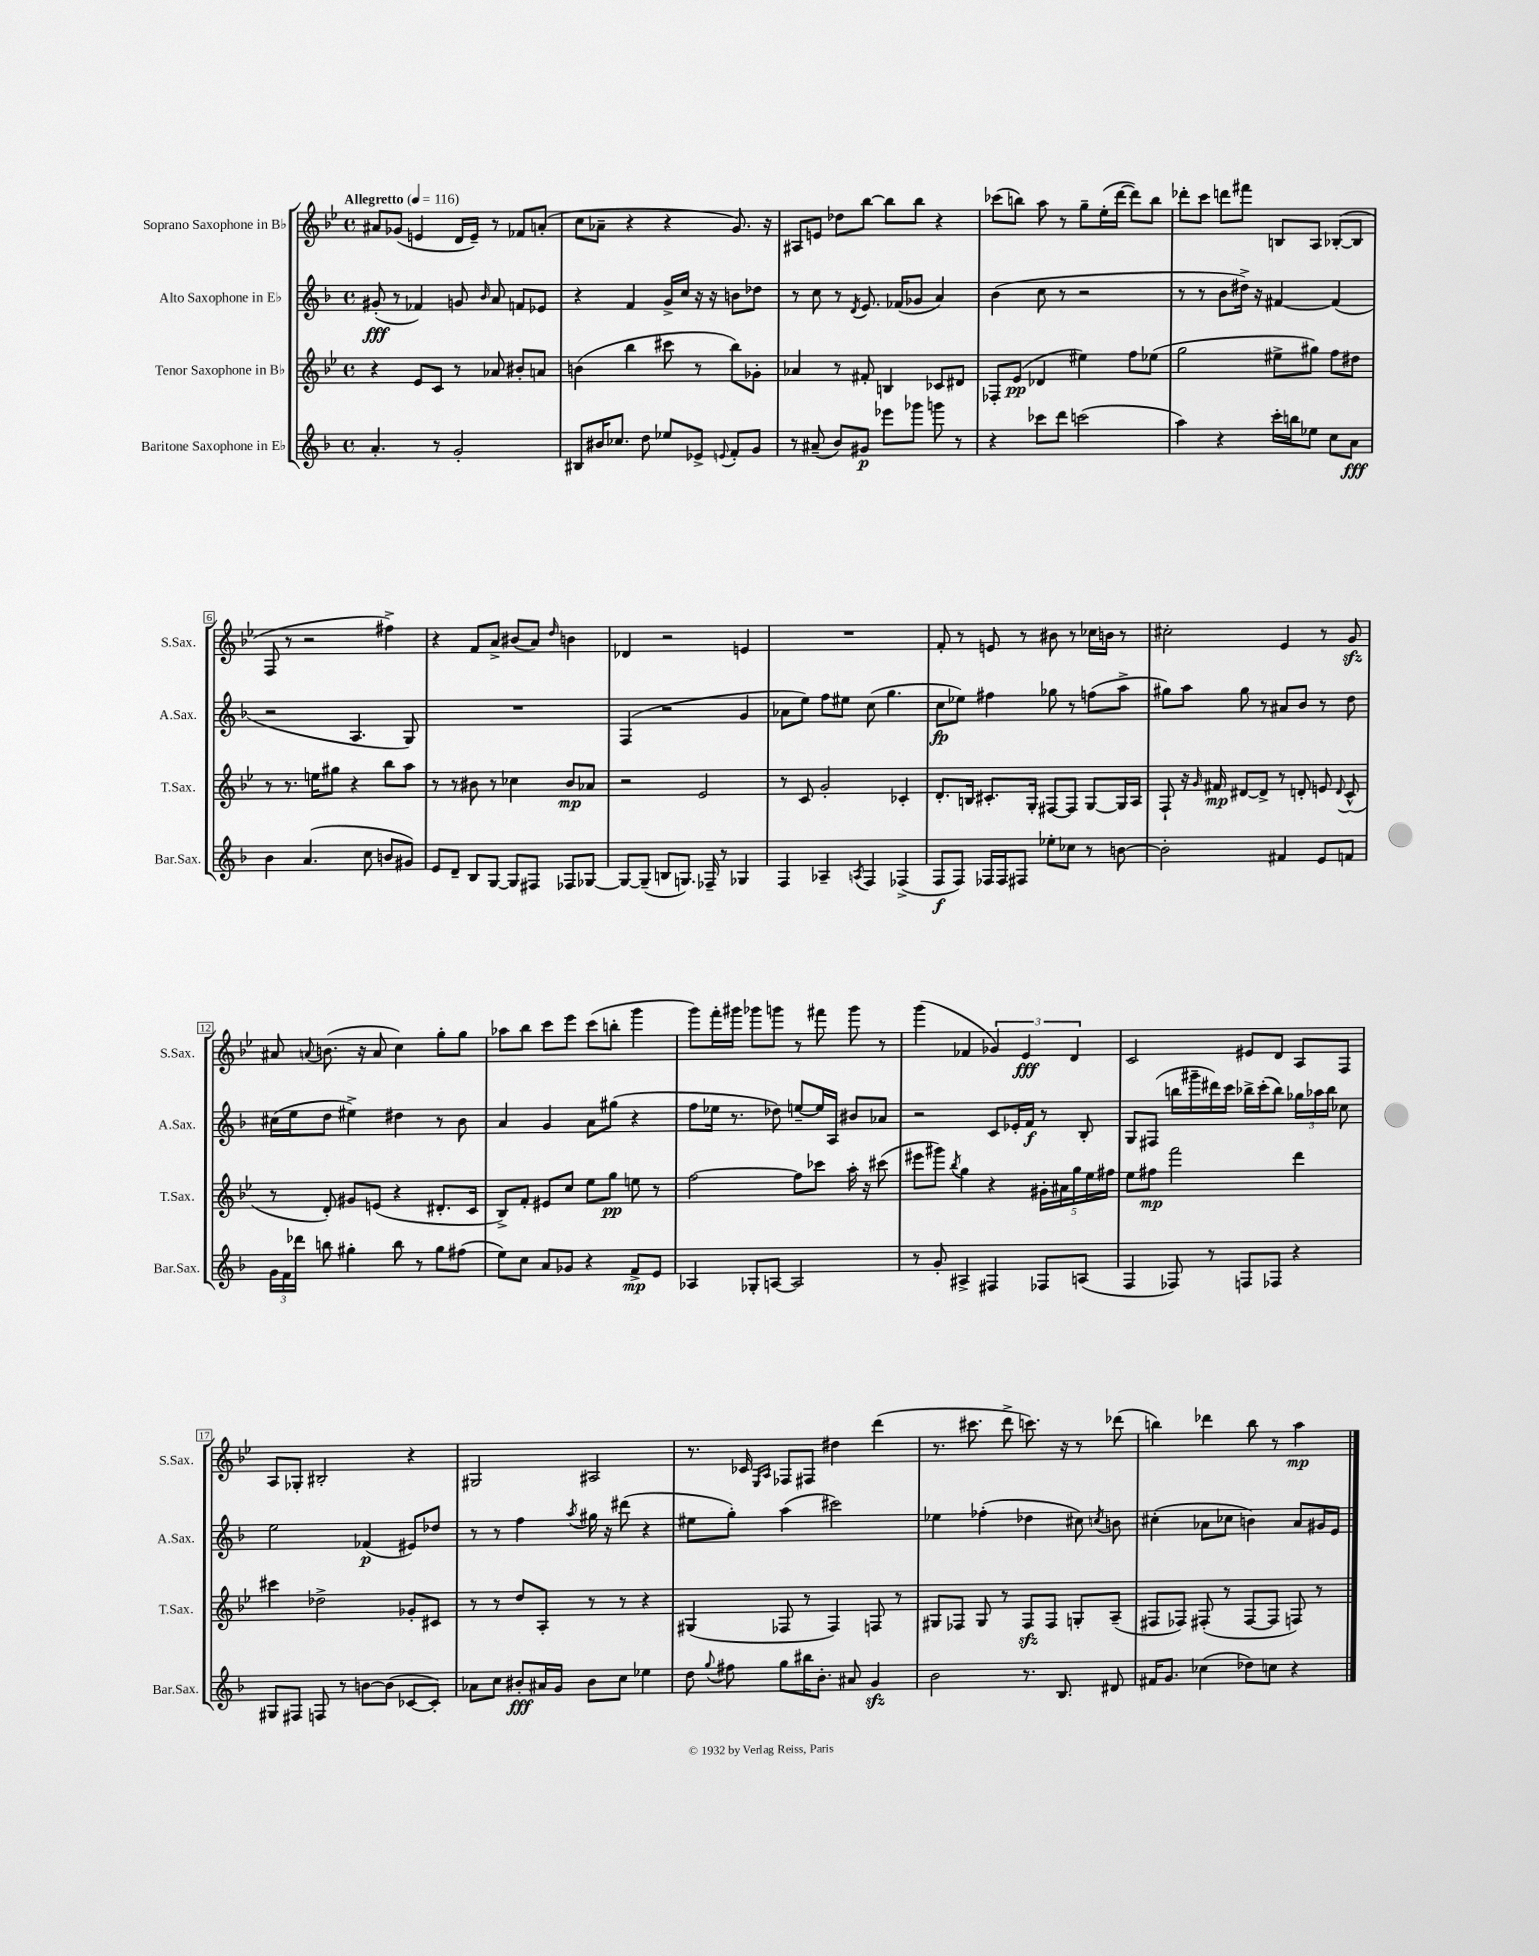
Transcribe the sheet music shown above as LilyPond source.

<<
\new StaffGroup <<
\new Staff = "s0" \with { instrumentName = "Soprano Saxophone in Bb" shortInstrumentName = "S.Sax." } {
    \clef treble \key bes \major \defaultTimeSignature \time 4/4 \tempo "Allegretto" 4 = 116
    \autoBeamOff ais'8[ ges'8]( e'4 d'16[ e'16]--) r8 fes'8[ a'8]-.( |
    c''8[ aes'8]-- r4 r4 g'8.) r16 |
    ais8[ e'8] des''8[ bes''8]~ bes''8[ bes''8] r4 |
    ces'''8[( b''8]) a''8 r8 g''8[-- ees''16-.( d'''16]~ d'''8[) b''8] |
    des'''8[-. c'''8] d'''8[ fis'''8] b8[ a8] bes8[~-.( bes8] |
    f8 r8 r2 fis''4->) |
    r4 f'8[ a'8]-> bis'8[( a'8]) \grace { d''16 } b'4 |
    des'4 r2 e'4 |
    R1 |
    f'8-. r8 e'8 r8 bis'8 r8 ces''16[ b'16] r8 |
    cis''2-. ees'4 r8 g'8\sfz |
    ais'8 \appoggiatura { a'8 } b'8.( r16 a'8 c''4) g''8[-. g''8] |
    aes''8[ bes''8] c'''8[ ees'''8] c'''8[( b''8]-. g'''4 |
    g'''8[) f'''16-. gis'''16] ges'''8[ g'''8] r8 fis'''8 g'''8 r8 |
    g'''4( fes'4 \tuplet 3/2 { ges'4) ees'4\fff d'4 } |
    c'2 eis'8[ d'8] a8[ f8] |
    a8[ ges8]-. bis2-. r4 |
    gis2 ais2 |
    r8. ces'16 \grace { ees16[ a16] } fes8[ fis8] dis''4 d'''4( |
    r8. cis'''8. d'''8-> c'''8.) r16 r8 des'''8( |
    b''4) des'''4 b''8 r8 a''4\mp \bar "|." |
}
\new Staff = "s1" \with { instrumentName = "Alto Saxophone in Eb" shortInstrumentName = "A.Sax." } {
    \clef treble \key f \major \defaultTimeSignature \time 4/4
    \autoBeamOff gis'8-.\fff( r8 fes'4) g'8 \grace { bes'16 } a'8 f'8[ ees'8] |
    r4 f'4 g'16[-> c''16] r16 r16 b'8[ des''8] |
    r8 c''8 r8 \acciaccatura { d'8 } e'8. fes'16[( ges'8] a'4) |
    bes'4( c''8 r8 r2 |
    r8 r8 bes'8[ dis''16]->) r16 fis'4~ fis'4( |
    r2 a4. g8) |
    R1 |
    f4( r2 g'4 |
    aes'8[ e''8]) f''8[ eis''8] c''8( g''4. |
    c''8[\fp ees''8]) fis''4 ges''8 r8 f''8[( a''8]-> |
    gis''8[) a''8] gis''8 r8 ais'8[ bes'8] r8 d''8 |
    cis''16[( e''16 d''8] eis''4->) dis''4 r8 bes'8 |
    a'4 g'4 a'8[ gis''8]( r4 |
    f''8[ ees''16] r8. des''8) e''8[~-- e''16 a16] bis'8[ aes'8] |
    r2 c'8[ ees'16-. f'16]\f r8 bes8-. |
    g8[ fis8]( b''16[ gis'''16-- dis'''16) c'''16] bes''16[-> c'''16-.( bes''8]) \tuplet 3/2 { ges''16[ aes''16 bes''16] } ces''8 |
    e''2 fes'4\p( eis'8[) des''8] |
    r8 r8 f''4 \acciaccatura { a''8 } gis''16 r16 dis'''8( r4 |
    eis''8[ g''8]-.) a''4( cis'''2) |
    ees''4 fes''4-.( des''4 cis''8) \acciaccatura { c''8 } b'8 |
    cis''4-.( aes'8[ ces''8] b'4) aes'8[ gis'16 e'16] \bar "|." |
}
\new Staff = "s2" \with { instrumentName = "Tenor Saxophone in Bb" shortInstrumentName = "T.Sax." } {
    \clef treble \key bes \major \defaultTimeSignature \time 4/4
    \autoBeamOff r4 ees'8[ c'8] r8 aes'8 bis'8[-. a'8] |
    b'4( bes''4 cis'''8 r8 bes''8[) ges'8]-. |
    aes'4 r8 fis'8-. b4 ces'8[ dis'8] |
    fes8[-. ees'8]\pp( des'4 eis''4) f''8[ ees''8]( |
    g''2 eis''8[-> gis''8]) f''8[ dis''8] |
    r8 r8. e''16[ gis''8] r4 bes''8[ a''8] |
    r8 r8 bis'8 r8 ces''4 bis'8[\mp aes'8] |
    r2 ees'2 |
    r8 c'8 g'2-. ces'4-. |
    d'8.[-. b16] cis'8.[-. g16]-. fis8[~ fis8] g8[~ g16 a16] |
    f8-! r16 \grace { g'16 } fis'16\mp dis'8[~ dis'8]-> r8 d'8-. e'8 \appoggiatura { d'8 } c'8-^( |
    r8 d'8-.) gis'8[ e'8]( r4 dis'8.[-. c'16] |
    bes8[->) f'8]-. eis'8[ c''8] ees''8[ g''8]\pp e''8 r8 |
    f''2~ f''8[ ces'''8] a''16-. r16 cis'''8( |
    eis'''8[ gis'''8]) \acciaccatura { bes''8 } g''4 r4 \tuplet 5/4 { gis'16[-. ais'16 g''16 ees''16 fis''16] } |
    ees''8[ fis''8]\mp f'''2 d'''4 |
    cis'''4 des''2-> ges'8[-. cis'8] |
    r8 r8 d''8[ a8]-. r8 r8 r4 |
    gis4( fes8 r8 fes4) f8 r8 |
    gis8[ fes8] gis8 r8 fes8[\sfz fes8] g8[-. a8]--( |
    fis8[ fes8]) fis8-.( r8 fis8[~ fis8] f8) r8 \bar "|." |
}
\new Staff = "s3" \with { instrumentName = "Baritone Saxophone in Eb" shortInstrumentName = "Bar.Sax." } {
    \clef treble \key f \major \defaultTimeSignature \time 4/4
    \autoBeamOff a'4.-. r8 g'2-. |
    bis8[ bis'16 ces''8.] d''8 ees''8[ ees'8]-> \appoggiatura { e'8 } f'8[-. g'8] |
    r8 ais'8--( bes'8[) gis'8]\p ees'''8[ ges'''8] g'''8 r8 |
    r4 ces'''8[ d'''8] c'''2( |
    a''4) r4 c'''16[-. b''16 ees''8] c''8[ a'8]\fff |
    bes'4 a'4.( c''8 b'8[ gis'8]) |
    e'8[ d'8]-- bes8[ g8]~ g8[ fis8] fes8[ ges8]~ |
    ges8[~ ges8]--( b8[ g8.]) fes16-- r8 ges4 |
    f4 aes4-- \acciaccatura { a8 } f4 fes4->( |
    f8[\f f8]) fes16[ fes16 fis8] ees''8[-. ces''8] r8 b'8~ |
    b'2-. fis'4 e'8[ f'8] |
    \tuplet 3/2 { g'16[ f'16 des'''16] } b''8 gis''4-. b''8 r8 gis''8[ fis''8]( |
    e''8[) c''8] a'8[ ges'8] r4 f'8[->\mp e'8] |
    aes4 ges8[-. a8]~ a2 |
    r8 g'8-. ais4-> fis4 fes8[ a8]( |
    f4 fes8) r8 f8[ fes8] r4 |
    gis8[ fis8] f8 r8 b'8[~ b'8]( ces'8[~ ces'8]-.) |
    aes'8[ c''8] bis'8[-.\fff ais'16 g'16] bis'8[ c''8] ees''4 |
    d''8 \appoggiatura { g''8 } fis''8 g''8[ bis''16 bes'8.]-. ais'8 g'4\sfz |
    bes'2 r8. bes8. dis'8 |
    fis'16[ g'8.] ces''4( des''8[) c''8] r4 \bar "|." |
}
>>
>>
\layout { \context { \Score \override BarNumber.stencil = #(make-stencil-boxer 0.1 0.3 ly:text-interface::print) } }
